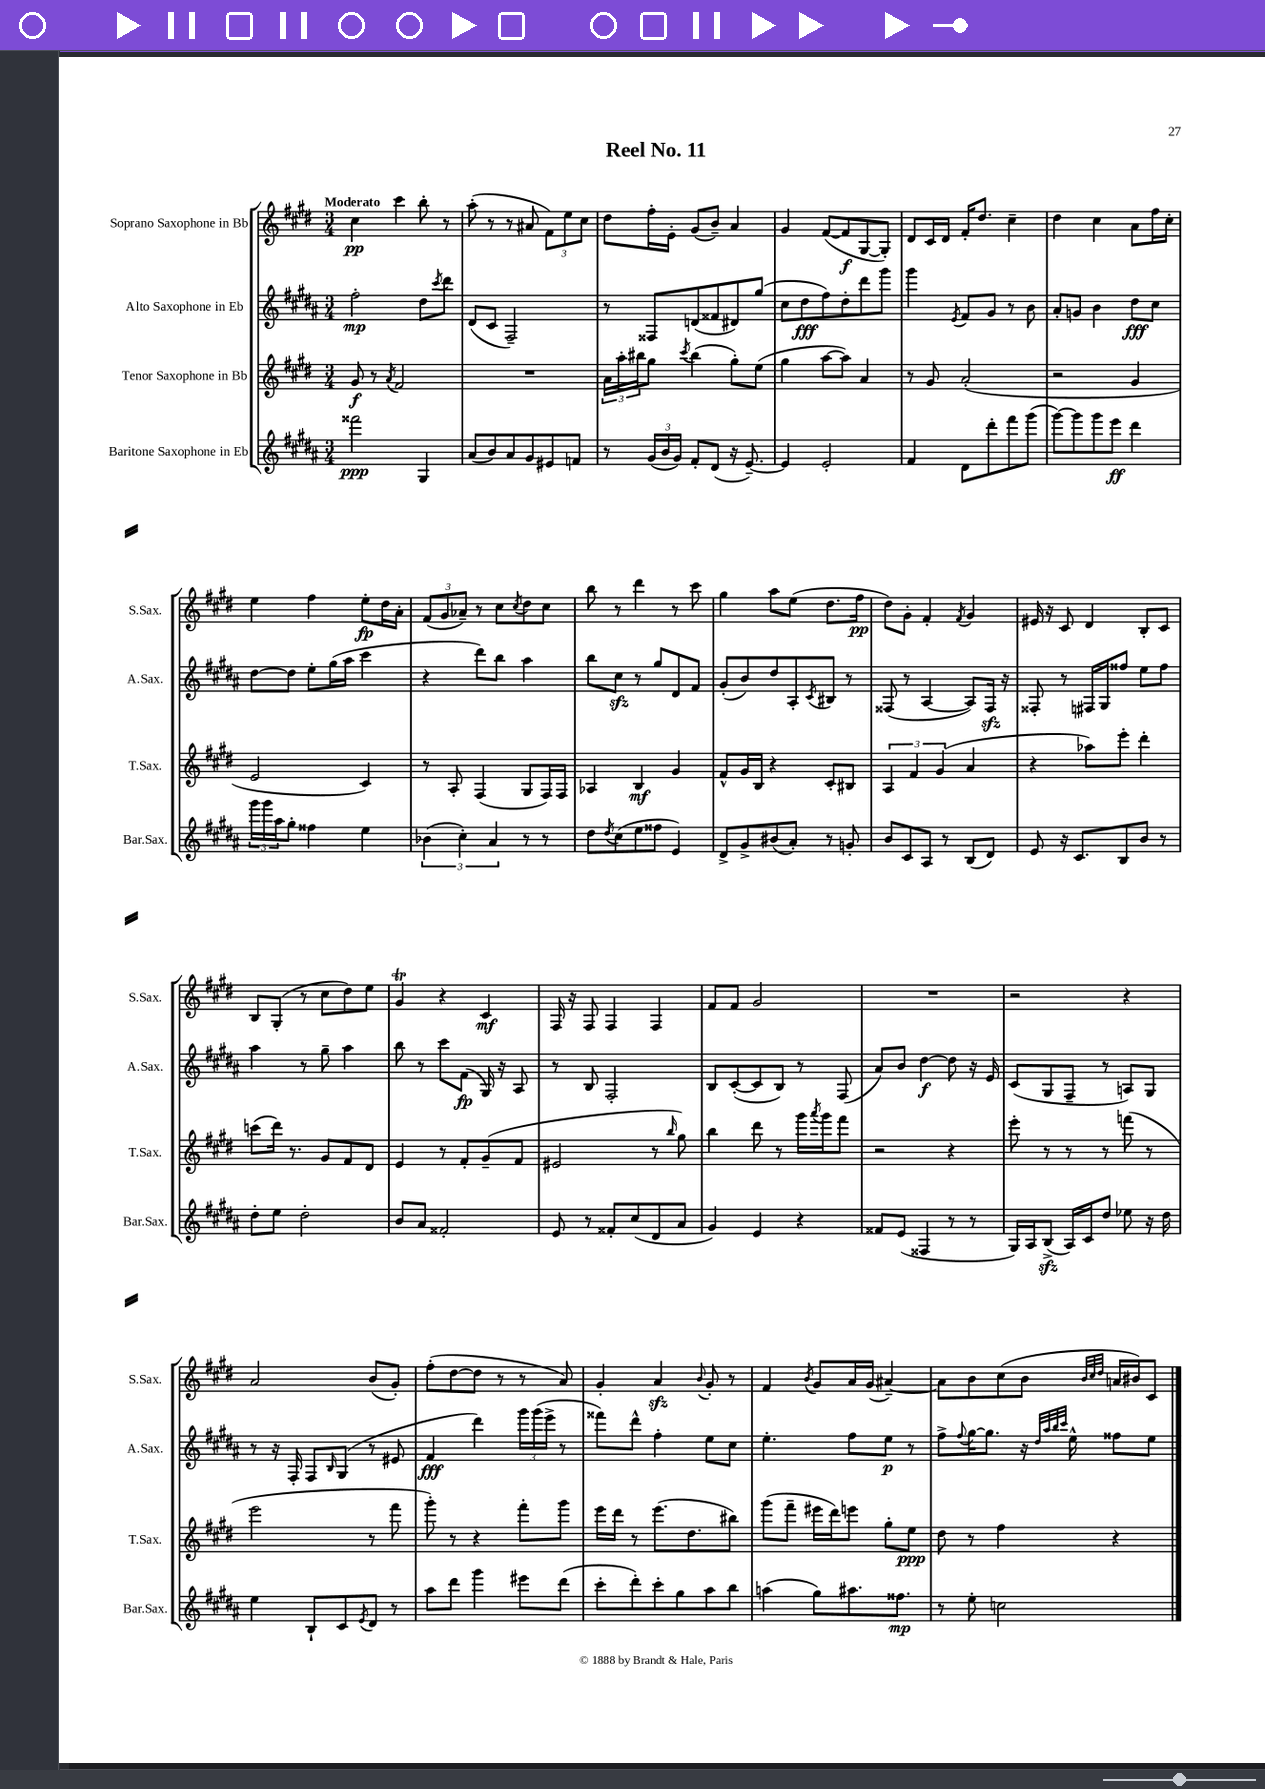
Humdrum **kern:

**kern	**dynam	**kern	**dynam	**kern	**dynam	**kern	**dynam
*part4	*part4	*part3	*part3	*part2	*part2	*part1	*part1
*staff4	*staff4	*staff3	*staff3	*staff2	*staff2	*staff1	*staff1
*I"Baritone Saxophone in Eb	*	*I"Tenor Saxophone in Bb	*	*I"Alto Saxophone in Eb	*	*I"Soprano Saxophone in Bb	*
*I'Bar.Sax.	*	*I'T.Sax.	*	*I'A.Sax.	*	*I'S.Sax.	*
*clefG2	*	*clefG2	*	*clefG2	*	*clefG2	*
*k[f#c#g#d#a#]	*	*k[f#c#g#d#]	*	*k[f#c#g#d#a#]	*	*k[f#c#g#d#]	*
*M3/4	*	*M3/4	*	*M3/4	*	*M3/4	*
=1	=1	=1	=1	=1	=1	=1	=1
!	!	!	!	!	!	!LO:TX:a:B:t=Moderato	!
2fff##X\	ppp	8g#/	f	2ff#'\	mp	4cc#\	pp
.	.	8r	.	.	.	.	.
.	.	8qa/	.	.	.	.	.
.	.	2f#/	.	.	.	4ccc#\	.
4G#/	.	.	.	8dd#\L	.	8bb'\	.
.	.	.	.	8qccc#/	.	.	.
.	.	.	.	8ddd#\J	.	8r	.
=2	=2	=2	=2	=2	=2	=2	=2
(8a#/L	.	2.r	.	(8d#/L	.	(8aa'\	.
8b/)	.	.	.	8c#/J	.	8r	.
8a#/	.	.	.	2F#~/)	.	8r	.
8g#/	.	.	.	.	.	8a#X/	.
8e#X/	.	.	.	.	.	12f#\L)	.
.	.	.	.	.	.	12ee\	.
8fn/J	.	.	.	.	.	.	.
.	.	.	.	.	.	12cc#\J	.
=3	=3	=3	=3	=3	=3	=3	=3
8r	.	24a\LL	.	8r	.	8dd#\L	.
.	.	24aa'\	.	.	.	.	.
.	.	24bb#X\J	.	.	.	.	.
(24g#/LL	.	8gg#\J	.	8F##X/L	.	16ff#'\L	.
24b/	.	.	.	.	.	.	.
.	.	.	.	.	.	16e'\JJ	.
24g#/JJ)	.	.	.	.	.	.	.
.	.	8qccc#/	.	.	.	.	.
8f#'/L	.	(4bb#\	.	(8dn/	.	(8g#/L	.
(8d#/J	.	.	.	8f##X/	.	8b~/J)	.
16r	.	8gg#'\L)	.	8d#X/)	.	4a/	.
[8.e~/)	.	.	.	.	.	.	.
.	.	(8ee\J	.	(8gg#/J	.	.	.
=4	=4	=4	=4	=4	=4	=4	=4
4e/]	.	4gg#\	.	8cc#\L	.	4g#/	.
.	.	.	.	8dd#\	fff	.	.
2e'/	.	[8aa\L	.	8ff#\)	.	([8f#/L	.
.	.	8aa\J])	.	8dd#'\	.	8f#/]	f
.	.	4a/	.	8ddd#\	.	[8G#/	.
.	.	.	.	8ggg#\J	.	8G#'/J])	.
=5	=5	=5	=5	=5	=5	=5	=5
4f#/	.	8r	.	4ggg#\	.	8d#/L	.
.	.	8g#/	.	.	.	16c#/L	.
.	.	.	.	.	.	16d#/JJ	.
.	.	.	.	8qe/	.	.	.
8d#\L	.	(2a'/	.	8f#/L	.	16f#'/KL	.
.	.	.	.	.	.	8.dd#/J	.
8ddd#'\	.	.	.	8g#/J	.	.	.
8fff#\	.	.	.	8r	.	4cc#~\	.
(8ggg#\J	.	.	.	8b\	.	.	.
=6	=6	=6	=6	=6	=6	=6	=6
[8ggg#\L)	.	2r	.	8a#'/L	.	4dd#\	.
8ggg#\]	.	.	.	8gn/J	.	.	.
8ggg#\	.	.	.	4b\	.	4cc#\	.
8eee\J	ff	.	.	.	.	.	.
4ddd#\	.	4g#/	.	8dd#\L	fff	8a\L	.
.	.	.	.	8cc#\J	.	16ff#\L	.
.	.	.	.	.	.	16cc#'\JJ	.
!!LO:LB:g=z
=7	=7	=7	=7	=7	=7	=7	=7
24ggg#\LL	.	2e/	.	[8dd#\L	.	4ee\	.
24ggg#\	.	.	.	.	.	.	.
24aa#\J	.	.	.	.	.	.	.
8gg#'\J	.	.	.	8dd#\J]	.	.	.
4ff##X\	.	.	.	8ee'\L	.	4ff#\	.
.	.	.	.	(16gg#\L	.	.	.
.	.	.	.	16aa#\JJ	.	.	.
4ee\	.	4c#/)	.	4ccc#\	.	8ee'\L	fp
.	.	.	.	.	.	16dd#\L	.
.	.	.	.	.	.	16a'\JJ	.
=8	=8	=8	=8	=8	=8	=8	=8
(6b-X\	.	8r	.	4r	.	(12f#/L	.
.	.	.	.	.	.	12g#/	.
.	.	8A'/	.	.	.	.	.
6cc#'\)	.	.	.	.	.	12a-X~/J)	.
.	.	(4F#/	.	8ddd#\L)	.	8r	.
6a#/	.	.	.	.	.	.	.
.	.	.	.	8bb\J	.	8cc#\L	.
.	.	.	.	.	.	8qcc#/	.
8r	.	8G#/L	.	4aa#\	.	8dd#\	.
8r	.	16F#/L)	.	.	.	8cc#\J	.
.	.	16F#/JJ	.	.	.	.	.
=9	=9	=9	=9	=9	=9	=9	=9
8dd#\L	.	4A-X/	.	8bb\L	.	8bb\	.
8qdd#/	.	.	.	.	.	.	.
(8cc#\	.	.	.	8cc#zz\J	.	8r	.
8ee\	.	4B/	mf	8r	.	4ddd#\	.
8ff##X\J	.	.	.	8gg#/L	.	.	.
4e/)	.	4g#/	.	8d#/	.	8r	.
.	.	.	.	8f#/J	.	8ccc#\	.
=10	=10	=10	=10	=10	=10	=10	=10
8d#^/L	.	8f#^^/L	.	(8g#'/L	.	4gg#\	.
8g#^/	.	16g#/L	.	8b/)	.	.	.
.	.	16B/JJ	.	.	.	.	.
(8b#X/	.	4r	.	8dd#/	.	8aa\L	.
8a#'/J)	.	.	.	8A#'/	.	(8ee\J	.
.	.	.	.	8qc#/	.	.	.
8r	.	8c#'/L	.	8B#X/J	.	8.dd#\L	.
8gn'/	.	8B#X/J	.	8r	.	.	.
.	.	.	.	.	.	16ff#\Jk	pp
=11	=11	=11	=11	=11	=11	=11	=11
8b/L	.	6A/	.	(8F##X/	.	8dd#\L)	.
8c#/	.	.	.	8r	.	8g#'\J	.
.	.	6f#/	.	.	.	.	.
8A#/J	.	.	.	[4A#/	.	4f#'/	.
.	.	(6g#/	.	.	.	.	.
8r	.	.	.	.	.	.	.
.	.	.	.	.	.	8qf#/	.
(8B/L	.	4a/	.	8A#/L])	.	4g#/	.
8d#/J)	.	.	.	16F##zz/Jk	.	.	.
.	.	.	.	16r	.	.	.
=12	=12	=12	=12	=12	=12	=12	=12
8e/	.	4r	.	8F##X'/	.	16e#X/	.
.	.	.	.	.	.	16r	.
16r	.	.	.	8r	.	8c#/	.
8.c#/L	.	.	.	.	.	.	.
.	.	8aa-X\L)	.	16F#X/LL	.	4d#/	.
.	.	.	.	16G#/J	.	.	.
8B/	.	8eee'\J	.	8ff##X/J	.	.	.
8b/J	.	4ddd#'\	.	8ee\L	.	8B'/L	.
8r	.	.	.	8ff##\J	.	8c#/J	.
!!LO:LB:g=z
=13	=13	=13	=13	=13	=13	=13	=13
8dd#'\L	.	(8cccn\L	.	4aa#\	.	8B/L	.
8ee\J	.	16ddd#\Jk)	.	.	.	(8G#'/J	.
.	.	8.r	.	.	.	.	.
2dd#'\	.	.	.	8r	.	8r	.
.	.	8g#/L	.	8gg#~\	.	8cc#\L	.
.	.	8f#/	.	4aa#\	.	8dd#\)	.
.	.	8d#/J	.	.	.	8ee\J	.
=14	=14	=14	=14	=14	=14	=14	=14
8b/L	.	4e/	.	8bb\	.	4g#t/	.
8a#/J	.	.	.	8r	.	.	.
2f##X'/	.	8r	.	8ccc#\L	.	4r	.
.	.	8f#'/L	.	(8f#\J	fp	.	.
.	.	(8g#~/	.	16G#/)	.	4c#/	mf
.	.	.	.	16r	.	.	.
.	.	8f#/J	.	8A#/	.	.	.
=15	=15	=15	=15	=15	=15	=15	=15
8e/	.	2e#X/	.	8r	.	16F#/	.
.	.	.	.	.	.	16r	.
8r	.	.	.	8B/	.	8F#/	.
8f##X'/L	.	.	.	2F#'/	.	4F#/	.
(8cc#/	.	.	.	.	.	.	.
8d#/	.	8r	.	.	.	4F#/	.
.	.	16qqbb/	.	.	.	.	.
8a#/J	.	8gg#\)	.	.	.	.	.
=16	=16	=16	=16	=16	=16	=16	=16
4g#/)	.	4bb\	.	8B/L	.	8f#/L	.
.	.	.	.	([8c#'/	.	8f#/J	.
4e/	.	8ddd#\	.	8c#/]	.	2g#/	.
.	.	8r	.	8B/J)	.	.	.
4r	.	16ggg#\LL	.	8r	.	.	.
.	.	8qaaa/	.	.	.	.	.
.	.	16ggg#\J	.	.	.	.	.
.	.	8fff#\J	.	(8F#/	.	.	.
=17	=17	=17	=17	=17	=17	=17	=17
8f##X/L	.	2r	.	8a#/L)	.	2.r	.
(8e/J	.	.	.	8b/J	.	.	.
4F##X/	.	.	.	[4dd#\	f	.	.
8r	.	4r	.	8dd#\]	.	.	.
8r	.	.	.	16r	.	.	.
.	.	.	.	16e/	.	.	.
=18	=18	=18	=18	=18	=18	=18	=18
16G#/LL)	.	8eee'\	.	(8c#/L	.	2r	.
16A#/J	.	.	.	.	.	.	.
(8Bzz^/J	.	8r	.	8G#/	.	.	.
16A#/LL)	.	8r	.	8F#~/J	.	.	.
16c#/J	.	.	.	.	.	.	.
8dd#/J	.	8r	.	8r	.	.	.
8ee-X\	.	(8fffn\	.	8An/L)	.	4r	.
16r	.	8r	.	8G#/J	.	.	.
16dd#\	.	.	.	.	.	.	.
!!LO:LB:g=z
=19	=19	=19	=19	=19	=19	=19	=19
4ee\	.	2eee\	.	8r	.	2a/	.
.	.	.	.	16r	.	.	.
.	.	.	.	16F#'/	.	.	.
8B`/L	.	.	.	8F#/L	.	.	.
.	.	.	.	16qqB/	.	.	.
8c#/	.	.	.	(8G#/J	.	.	.
8qe/	.	.	.	.	.	.	.
8d#/J	.	8r	.	8r	.	(8b/L	.
8r	.	8fff#\	.	8e#X/	.	8g#'/J)	.
=20	=20	=20	=20	=20	=20	=20	=20
8aa#\L	.	8ggg#'\)	.	4f#/	fff	(8ff#'\L	.
8ddd#\J	.	8r	.	.	.	[8dd#\	.
4ggg#\	.	4r	.	4ddd#\)	.	8dd#\J]	.
.	.	.	.	.	.	8r	.
8eee#X\L	.	8fff#'\L	.	24ggg#\LL	.	8r	.
.	.	.	.	(24ggg#\	.	.	.
.	.	.	.	24eee^\JJ	.	.	.
(8ddd#\J	.	8ggg#\J	.	8r	.	8a/)	.
=21	=21	=21	=21	=21	=21	=21	=21
8ccc#'\L	.	16eee\LL	.	8fff##X\L)	.	4g#'/	.
.	.	16ddd#\JJ	.	.	.	.	.
8ddd#'\)	.	8r	.	8ddd#^^\J	.	.	.
8ccc#'\	.	(8.eee\L	.	4ff#'\	.	4azz/	.
8gg#\	.	.	.	.	.	.	.
.	.	8.dd#\	.	.	.	.	.
.	.	.	.	.	.	8qqb/	.
8aa#\	.	.	.	8ee\L	.	8g#'/	.
8bb\J	.	8bb#X\J)	.	8cc#\J	.	8r	.
=22	=22	=22	=22	=22	=22	=22	=22
(4aan\	.	(8ggg#\L	.	4.ee'\	.	4f#/	.
.	.	8fff#~\J	.	.	.	.	.
.	.	.	.	.	.	8qb/	.
8gg#\L)	.	16eee#X\LL	.	.	.	8g#/L	.
.	.	16ddd#\J)	.	.	.	.	.
8.aa#X\	.	8eeen\J	.	8ff#\L	.	16a/L	.
.	.	.	.	.	.	(16g#/JJ	.
.	.	8gg#'\L	.	8ee\J	p	[4a#X~/)	.
8.ff##X\J	mp	.	.	.	.	.	.
.	.	8ee\J	ppp	8r	.	.	.
=23	=23	=23	=23	=23	=23	=23	=23
8r	.	8dd#\	.	8ff#^\L	.	8a#\L]	.
.	.	.	.	8qqff#/	.	.	.
8ee'\	.	8r	.	[16gg#\K	.	8b\	.
.	.	.	.	8.gg#\J]	.	.	.
2ccn\	.	4ff#\	.	.	.	(8cc#\	.
.	.	.	.	16r	.	8b\J	.
.	.	.	.	32qqdd#/LLL	.	.	.
.	.	.	.	32qqaa#/	.	.	.
.	.	.	.	32qqbb/	.	.	.
.	.	.	.	32qqccc#/JJJ	.	.	.
.	.	.	.	16ee^^\	.	.	.
.	.	.	.	.	.	32qqb/LLL	.
.	.	.	.	.	.	32qqcc#/	.
.	.	.	.	.	.	32qqdd#/JJJ	.
.	.	4r	.	8ff##X\L	.	16an/LL	.
.	.	.	.	.	.	16b#X/J)	.
.	.	.	.	8ee\J	.	8c#/J	.
==	==	==	==	==	==	==	==
*-	*-	*-	*-	*-	*-	*-	*-
